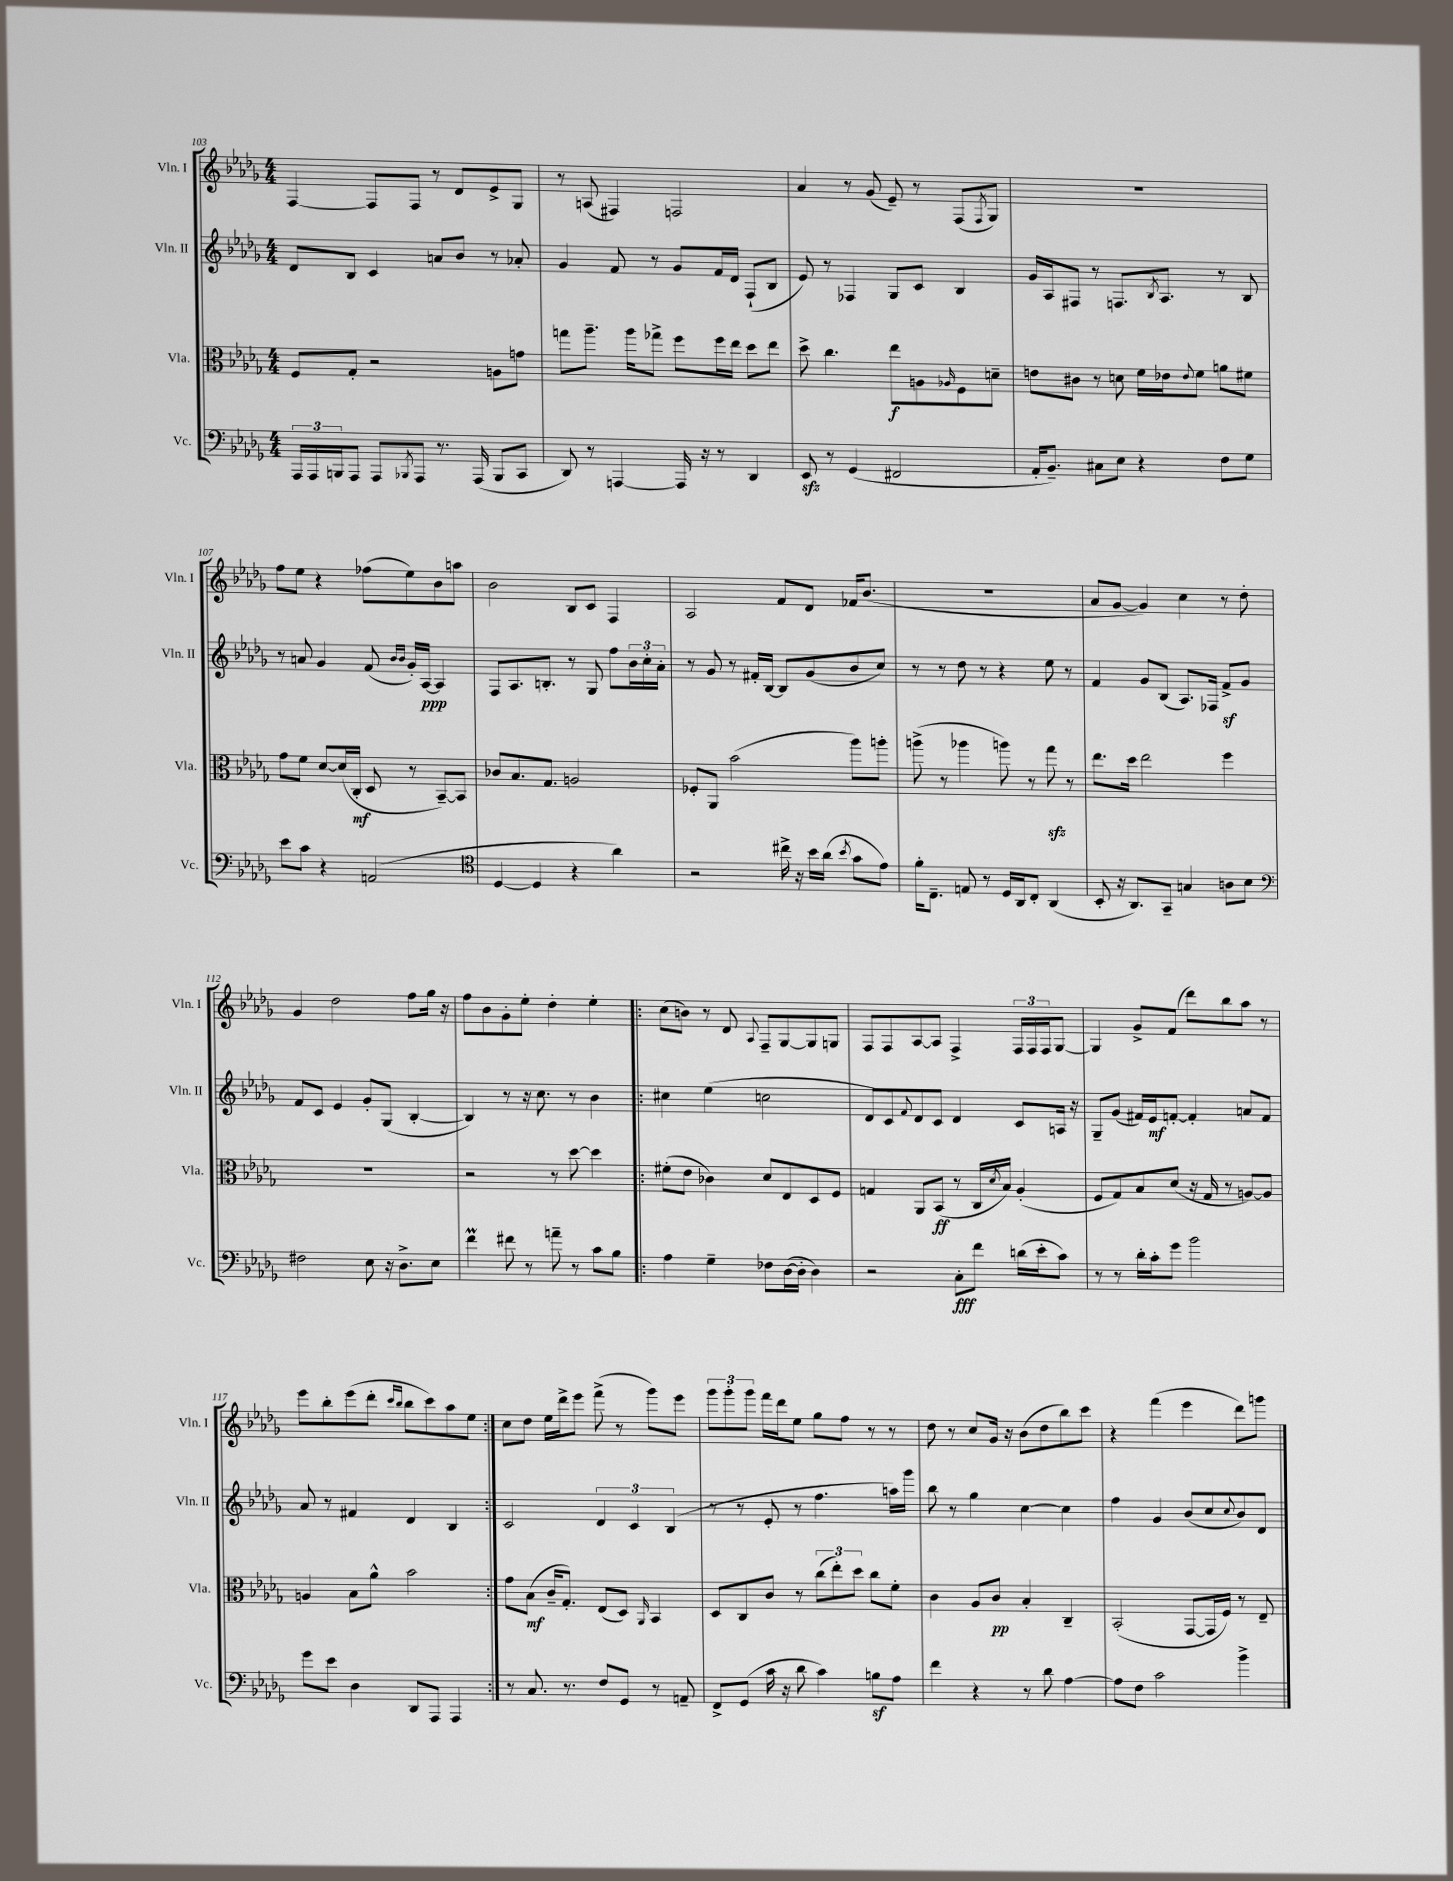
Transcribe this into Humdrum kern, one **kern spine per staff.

**kern	**dynam	**kern	**dynam	**kern	**dynam	**kern
*part4	*part4	*part3	*part3	*part2	*part2	*part1
*staff4	*staff4	*staff3	*staff3	*staff2	*staff2	*staff1
*I"Vc.	*	*I"Vla.	*	*I"Vln. II	*	*I"Vln. I
*I'Vc.	*	*I'Vla.	*	*I'Vln. II	*	*I'Vln. I
*clefF4	*	*clefC3	*	*clefG2	*	*clefG2
*k[b-e-a-d-g-]	*	*k[b-e-a-d-g-]	*	*k[b-e-a-d-g-]	*	*k[b-e-a-d-g-]
*M4/4	*	*M4/4	*	*M4/4	*	*M4/4
=103	=103	=103	=103	=103	=103	=103
24AAA-/LL	.	8F/L	.	8d-/L	.	[4F/
24AAA-/	.	.	.	.	.	.
24BBBn/J	.	.	.	.	.	.
8AAA-/J	.	8G-'/J	.	8B-/J	.	.
8AAA-/L	.	2r	.	4c/	.	8F/L]
8qBBB-X/	.	.	.	.	.	.
8AAA-/J	.	.	.	.	.	8F/J
8.r	.	.	.	8an/L	.	8r
.	.	.	.	8b-/J	.	8d-/L
(16AAA-/	.	.	.	.	.	.
8BBB-/L	.	8An\L	.	8r	.	8e-^/
8CC/J	.	8gn\J	.	8a-X'/	.	8G-/J
=104	=104	=104	=104	=104	=104	=104
8DD-/)	.	8ggn\L	.	4g-/	.	8r
8r	.	8.aa-~\J	.	.	.	(8An/
[4AAAn/	.	.	.	8f/	.	4F#X/)
.	.	16aa-\KL	.	.	.	.
.	.	8gg-X^\J	.	8r	.	.
16AAA/]	.	8ff\L	.	8g-/L	.	2Fn/
16r	.	.	.	.	.	.
8r	.	16ff\L	.	16f/L	.	.
.	.	16ee-\JJ	.	16d-/JJ	.	.
4DD-/	.	8dd-\L	.	(8F`/L	.	.
.	.	8ee-\J	.	8B-/J	.	.
=105	=105	=105	=105	=105	=105	=105
8EE-zz/	.	8dd-^\	.	8e-/)	.	4a-/
8r	.	4.cc\	.	8r	.	.
(4GG-/	.	.	.	4F-X/	.	8r
.	.	.	.	.	.	(8g-/
2FF#X/	.	8ee-\L	f	8G-/L	.	8e-~/)
.	.	8An\	.	8c/J	.	8r
.	.	16qqA-X/	.	.	.	.
.	.	8F\	.	4B-/	.	(8F/L
.	.	.	.	.	.	8qF/
.	.	8dn~\J	.	.	.	8G-/J)
=106	=106	=106	=106	=106	=106	=106
16AA-'/KL	.	8en\L	.	16g-/LL	.	1r
8.BB-~/J)	.	.	.	16A-/J	.	.
.	.	8c#X\J	.	8F#X/J	.	.
8C#X\L	.	8r	.	8r	.	.
8E-\J	.	8dn\	.	8.Fn/L	.	.
4r	.	16f\LL	.	.	.	.
.	.	.	.	8qB-/	.	.
.	.	16e-X\J	.	8.A-/J	.	.
.	.	8qqe-/	.	.	.	.
.	.	8f\J	.	.	.	.
8F\L	.	8an\L	.	8r	.	.
8G-\J	.	8f#X\J	.	8B-/	.	.
!!LO:LB:g=z
=107	=107	=107	=107	=107	=107	=107
8e-\L	.	8g-\L	.	8r	.	8ff\L
8c\J	.	8f\J	.	8an/	.	8ee-\J
4r	.	[8d-/L	.	4g-/	.	4r
.	.	(16d-/L]	.	.	.	.
.	.	16C'/JJ	mf	.	.	.
(2AAn/	.	8D-/	.	(8f/	.	(8ff-X\L
.	.	.	.	16qqb-/LL	.	.
.	.	.	.	16qqb-/JJ	.	.
.	.	8r	.	16g-'/LL)	.	8ee-\)
.	.	.	.	[16A-/JJ	ppp	.
.	.	[8BB-~/L)	.	4A-/]	.	8b-\
.	.	8BB-/J]	.	.	.	8aan\J
=108	=108	=108	=108	=108	=108	=108
*clefC4	*	*	*	*	*	*
[4D-/	.	8c-X/L	.	8F/L	.	2b-\
.	.	8.B-/	.	8.A-/	.	.
4D-/]	.	.	.	.	.	.
.	.	8.G-/J	.	8.Bn'/J	.	.
4r	.	2An/	.	8r	.	8B-/L
.	.	.	.	8G-/	.	8c/J
4a-\)	.	.	.	8ff\L	.	4F/
.	.	.	.	24b-\L	.	.
.	.	.	.	24cc'\	.	.
.	.	.	.	24a-'\JJ	.	.
=109	=109	=109	=109	=109	=109	=109
2r	.	8F-X'/L	.	8r	.	2A-/
.	.	8AA-/J	.	8g-/	.	.
.	.	(2b-\	.	8r	.	.
.	.	.	.	16f#X'/LL	.	.
.	.	.	.	[16B-/JJ	.	.
16cc#X^\	.	.	.	8B-/L]	.	8f/L
16r	.	.	.	.	.	.
16b-\LL	.	.	.	(8g-/	.	8d-/J
(16a-\JJ	.	.	.	.	.	.
8qb-/	.	.	.	.	.	.
8g-\L	.	8aa-\L)	.	8b-/	.	16f-X/KL
.	.	.	.	.	.	(8.b-/J
8e-\J)	.	8aan'\J	.	8cc/J)	.	.
=110	=110	=110	=110	=110	=110	=110
16f'\KL	.	(8aan^\	.	8r	.	1r
8.C~\J	.	.	.	.	.	.
.	.	8r	.	8r	.	.
8En/	.	4aa-X\	.	8dd-\	.	.
8r	.	.	.	8r	.	.
16D-/LL	.	8aan\)	.	4r	.	.
16AA-/J	.	.	.	.	.	.
8C'/J	.	8r	.	.	.	.
(4AA-/	.	8gg-zz\	.	8ee-\	.	.
.	.	8r	.	8r	.	.
=111	=111	=111	=111	=111	=111	=111
8BB-'/	.	8.ee-\L	.	4f/	.	8a-/L
16r	.	.	.	.	.	[8g-/J
8.AA-/L)	.	16dd-\Jk	.	.	.	.
.	.	2ee-\	.	8g-/L	.	4g-/])
8GG-~/J	.	.	.	(8B-/J	.	.
4Gn/	.	.	.	8.A-/L)	.	4cc\
.	.	.	.	16F-X/Jk	.	.
8An\L	.	4ff\	.	8fz^/L	.	8r
8B-\J	.	.	.	8g-/J	.	8dd-'\
!!LO:LB:g=z
=112	=112	=112	=112	=112	=112	=112
*clefF4	*	*	*	*	*	*
2F#X\	.	1r	.	8f/L	.	4g-/
.	.	.	.	8c/J	.	.
.	.	.	.	4e-/	.	2dd-\
8E-\	.	.	.	8g-'/L	.	.
16r	.	.	.	(8G-/J	.	.
8.D-^\L	.	.	.	.	.	.
.	.	.	.	[4B-'/	.	8ff\L
8E-\J	.	.	.	.	.	16gg-\Jk
.	.	.	.	.	.	16r
=113	=113	=113	=113	=113	=113	=113
4fm\	.	2r	.	4B-/])	.	8ff\L
.	.	.	.	.	.	8b-\
8f#X\	.	.	.	8r	.	8g-'\
8r	.	.	.	16r	.	8ee-'\J
.	.	.	.	8.cc\	.	.
8an~\	.	8r	.	.	.	4dd-'\
8r	.	[8dd-\	.	8r	.	.
8c\L	.	4dd-\]	.	4b-\	.	4ee-'\
8B-\J	.	.	.	.	.	.
=114!|:	=114!|:	=114!|:	=114!|:	=114!|:	=114!|:	=114!|:
4A-\	.	(8f#X'\L	.	4cc#X\	.	(8cc\L
.	.	8e-\J	.	.	.	8bn\J)
4G-~\	.	4c-X\)	.	(4ee-\	.	8r
.	.	.	.	.	.	8d-/
.	.	.	.	.	.	8qqA-/
8F-X\L	.	8d-/L	.	2ccn\	.	8F~/L
([16D-\L	.	8E-/	.	.	.	[8G-/
16D-'\JJ]	.	.	.	.	.	.
4D-\)	.	8D-/	.	.	.	8G-/]
.	.	8F/J	.	.	.	8Gn/J
=115	=115	=115	=115	=115	=115	=115
2r	.	4Gn/	.	8d-/L	.	8F/L
.	.	.	.	8c/)	.	8F/
.	.	.	.	8qqf/	.	.
.	.	8AA-/L	.	8d-/	.	[8A-/
.	.	(8BB-/J	ff	8c/J	.	8A-/J]
8C'\L	fff	8r	.	4d-/	.	4F^/
8f\J	.	16C/LL	.	.	.	.
.	.	8qd-/	.	.	.	.
.	.	16B-/JJ)	.	.	.	.
(16dn\LL	.	(4A-'/	.	8c/L	.	24F/LL
.	.	.	.	.	.	24F/
16e-'\J	.	.	.	.	.	.
.	.	.	.	.	.	24F/J
8c\J)	.	.	.	16An/Jk	.	[8G-/J
.	.	.	.	16r	.	.
=116	=116	=116	=116	=116	=116	=116
8r	.	8F/L	.	8G-~/L	.	4G-/]
8r	.	8G-/)	.	(8g-/J	.	.
16d-'\LL	.	8B-/	.	16f#X/LL)	.	8g-^/L
16c'\J	.	.	.	16e-/J	mf	.
8g-\J	.	(8d-/J	.	[8fn'/J	.	(8f/J
2b-\	.	16r	.	4f'/]	.	8ddd-\L)
.	.	16G-/	.	.	.	.
.	.	8r	.	.	.	8bb-\
.	.	[8An/L)	.	8an/L	.	8aa-\J
.	.	8A/J]	.	8f/J	.	8r
!!LO:LB:g=z
=117	=117	=117	=117	=117	=117	=117
8g-\L	.	4An/	.	8a-/	.	8eee-\L
8e-\J	.	.	.	8r	.	8bb-'\
4D-\	.	8B-\L	.	4f#X/	.	(8eee-\
.	.	8a-^^\J	.	.	.	8ddd-'\J
.	.	.	.	.	.	16qqccc/LL
.	.	.	.	.	.	16qqbb-/JJ
8DD-/L	.	2b-\	.	4d-/	.	8bb-\L
8AAA-/J	.	.	.	.	.	8ccc\)
4AAA-/	.	.	.	4B-/	.	8aa-\
.	.	.	.	.	.	8ee-\J
=118:|!	=118:|!	=118:|!	=118:|!	=118:|!	=118:|!	=118:|!
8r	.	8g-\L	.	2c/	.	8cc\L
8.C/	.	(8B-\J	mf	.	.	8dd-\J
.	.	16c~/KL	.	.	.	16ee-\LL
8.r	.	8.G-'/J)	.	.	.	16ddd-^\J
.	.	.	.	.	.	8eee-\J
8F/L	.	(8E-/L	.	6d-/	.	(8fff^\
8GG-/J	.	8D-/J)	.	.	.	8r
.	.	.	.	6c/	.	.
.	.	16qqAA-/	.	.	.	.
8r	.	4BB-/	.	.	.	8ggg-\L)
.	.	.	.	(6B-/	.	.
8AAn~/	.	.	.	.	.	8eee-\J
=119	=119	=119	=119	=119	=119	=119
8FF^/L	.	8D-/L	.	8r	.	12ggg-\L
.	.	.	.	.	.	12ggg-'\
(8GG-/J	.	8C/	.	8r	.	.
.	.	.	.	.	.	12ggg-\J
16c\	.	8c/J	.	8e-'/	.	16fff\LL
16r	.	.	.	.	.	16ddd-\J
8d-\	.	8r	.	8r	.	8ee-\J
4c\)	.	(12cc\L	.	4.ff\	.	8gg-\L
.	.	12ee-'\)	.	.	.	.
.	.	.	.	.	.	8ff\J
.	.	12dd-\J	.	.	.	.
8Bnz\L	.	8cc\L	.	.	.	8r
8A-\J	.	8f'\J	.	16aan\LL)	.	8r
.	.	.	.	16ggg-\JJ	.	.
=120	=120	=120	=120	=120	=120	=120
4f\	.	4c\	.	8bb-\	.	8dd-\
.	.	.	.	8r	.	8r
4r	.	8A-/L	.	4gg-\	.	8cc/L
.	.	8c/J	pp	.	.	16g-/Jk
.	.	.	.	.	.	16r
8r	.	4B-'/	.	[4cc\	.	(8b-\L
8d-\	.	.	.	.	.	8dd-\
[4A-\	.	4C~/	.	4cc\]	.	8bb-\)
.	.	.	.	.	.	8ccc\J
=121	=121	=121	=121	=121	=121	=121
8A-\L]	.	(2BB-'/	.	4ff\	.	4r
8F\J	.	.	.	.	.	.
2c\	.	.	.	4g-/	.	(4fff\
.	.	[8GG-/L	.	(8b-/L	.	4eee-\
.	.	16GG-/L]	.	8cc/	.	.
.	.	16F/JJ)	.	.	.	.
.	.	.	.	8qqcc/	.	.
4b-^\	.	8r	.	8b-/)	.	8ddd-\L)
.	.	8E-~/	.	8d-/J	.	8gggn\J
==	==	==	==	==	==	==
*-	*-	*-	*-	*-	*-	*-
